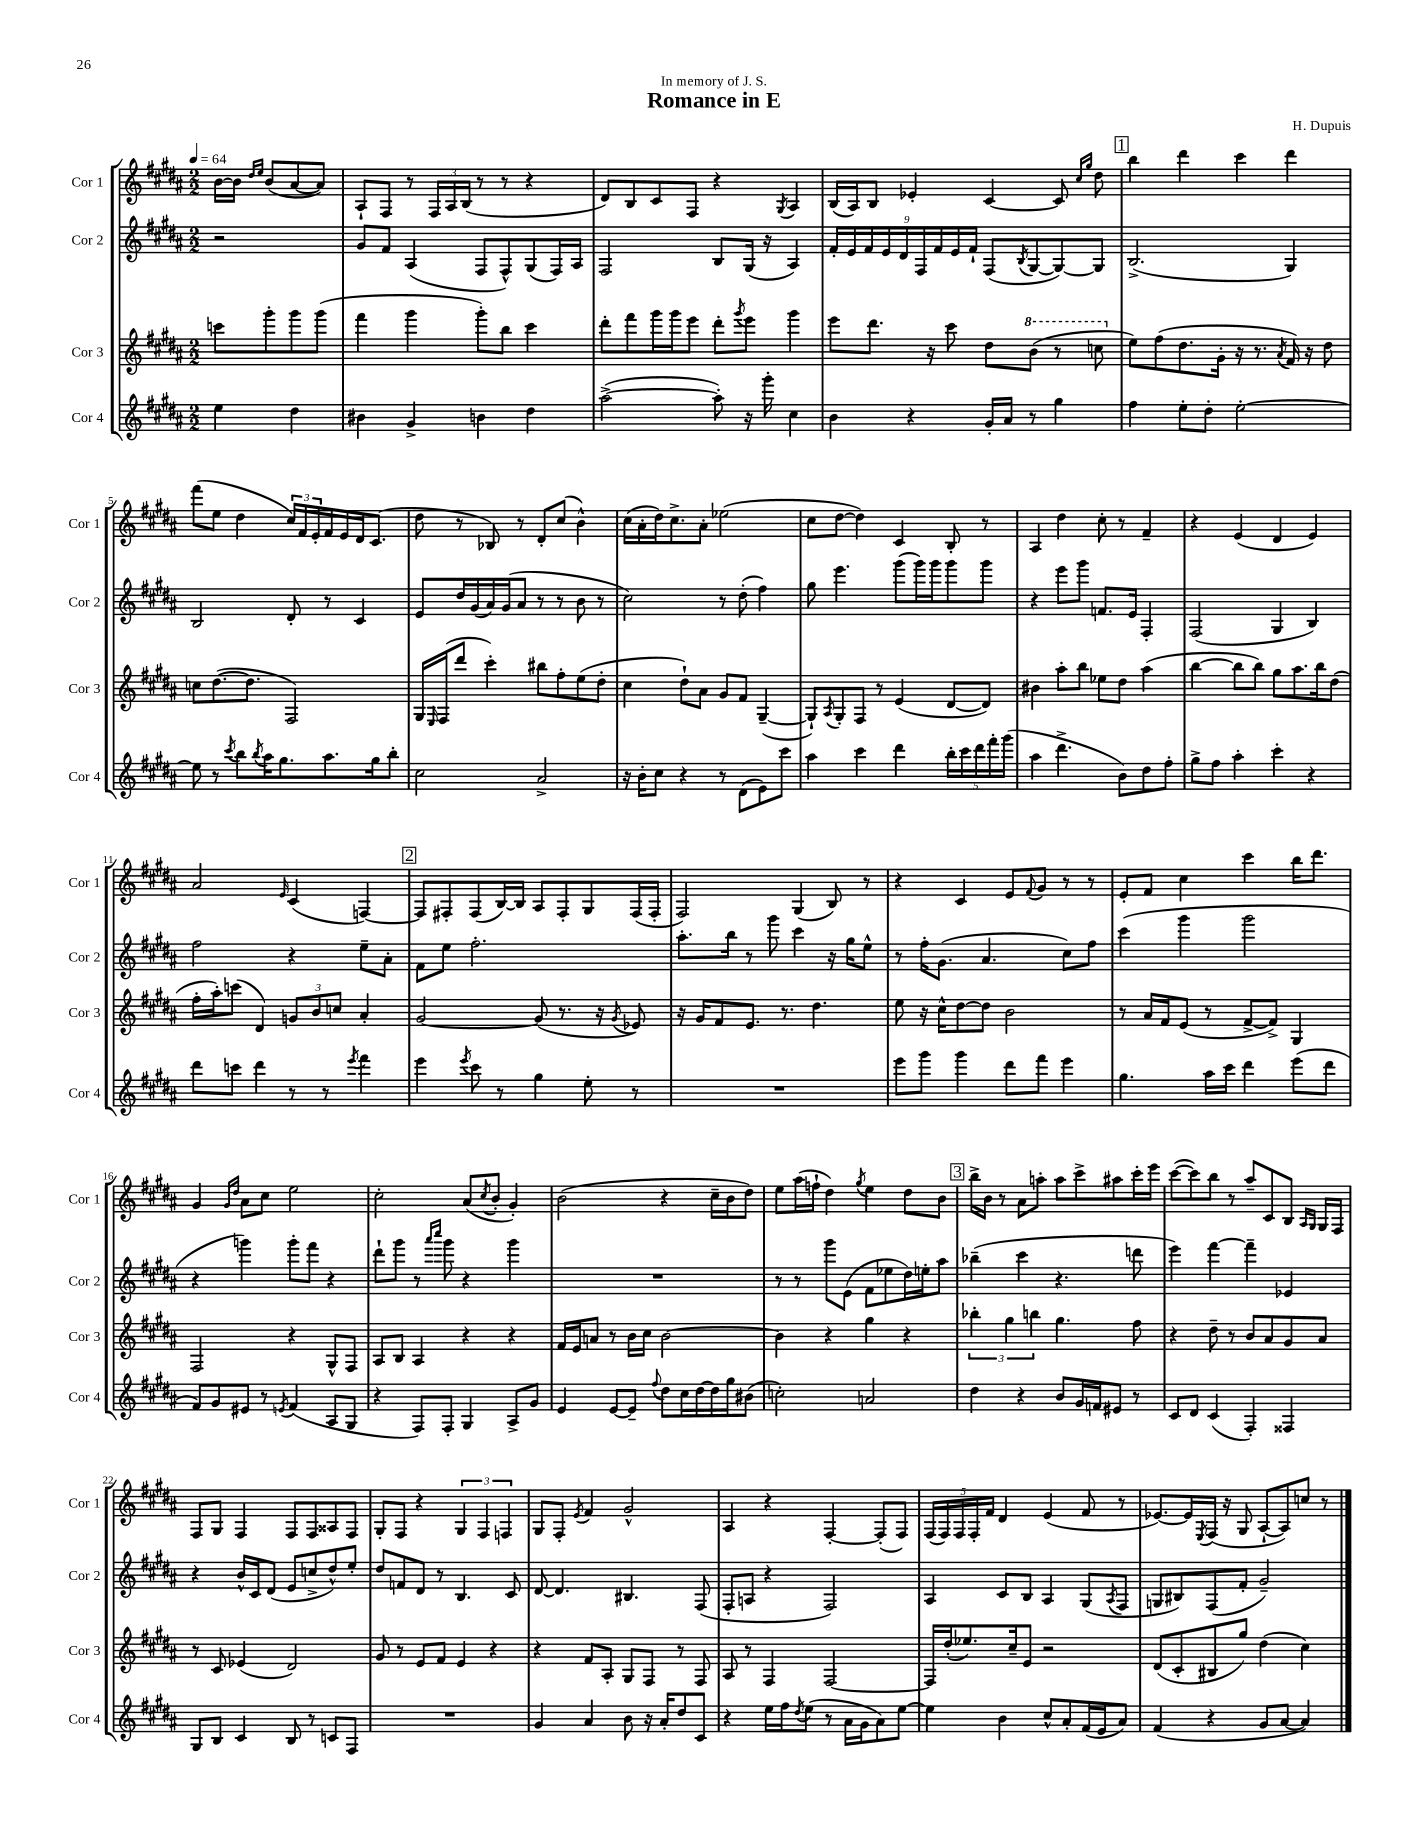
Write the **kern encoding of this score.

**kern	**kern	**kern	**kern
*part4	*part3	*part2	*part1
*staff4	*staff3	*staff2	*staff1
*I"Cor 4	*I"Cor 3	*I"Cor 2	*I"Cor 1
*I'Cor 4	*I'Cor 3	*I'Cor 2	*I'Cor 1
*clefG2	*clefG2	*clefG2	*clefG2
*k[f#c#g#d#a#]	*k[f#c#g#d#a#]	*k[f#c#g#d#a#]	*k[f#c#g#d#a#]
*M2/2	*M2/2	*M2/2	*M2/2
*MM64	*MM64	*MM64	*MM64
=	=	=	=
4ee\	8cccn\L	2r	[16b\LL
.	.	.	16b\JJ]
.	.	.	16qqdd#/LL
.	.	.	16qqee/JJ
.	8ggg#'\	.	(8b/L
4dd#\	8ggg#\	.	[8a#/
.	(8ggg#\J	.	8a#/J])
=1	=1	=1	=1
4b#X\	4fff#\	8g#/L	8A#`/L
.	.	8f#/J	8F#/J
4g#^/	4ggg#\	(4A#/	8r
.	.	.	24F#/LL
.	.	.	24A#/
.	.	.	(24B/JJ
4bn\	8ggg#'\L)	8F#/L	8r
.	8bb\J	8F#^^/)	8r
4dd#\	4ccc#\	(8G#/	4r
.	.	16F#/L)	.
.	.	16A#/JJ	.
=2	=2	=2	=2
([2aa#^\	8ddd#'\L	2F#/	8d#/L)
.	8fff#\	.	8B/
.	16ggg#\L	.	8c#/
.	16ggg#\J	.	.
.	8eee\J	.	8F#/J
8aa#'\])	8ddd#'\L	8B/L	4r
.	8qggg#/	.	.
16r	8eee\J	(16G#/Jk	.
16ggg#'\	.	16r	.
.	.	.	8qG#/
4cc#\	4ggg#\	4A#/)	4A#/
=3	=3	=3	=3
4b\	8eee\L	18f#'/LL	(16B/LL
.	.	18e/	.
.	.	.	16A#/J)
.	.	18f#/	.
.	8.ddd#\J	.	8B/J
.	.	18e/	.
.	.	18d#/	.
4r	.	.	4e-X'/
.	.	18F#/	.
.	16r	.	.
.	.	18f#/	.
.	8ccc#\	.	.
.	.	18e/	.
.	.	18f#`/JJ	.
16g#'/LL	8dd#\L	(8F#/L	[4c#/
16a#/JJ	.	.	.
.	.	8qB/	.
*	*8va	*	*
8r	(8bb\J	[8G#/	.
4gg#\	8r	8G#/_)	8c#/]
.	.	.	16qqcc#/LL
.	.	.	16qqgg#/JJ
.	8cccn\	8G#/J]	8dd#\
!!LO:REH:place=s1:t=1
=4	=4	=4	=4
*	*X8va	*	*
4ff#\	8ee\L)	(2.B^/	4bb\
.	(8ff#\	.	.
8ee'\L	8.dd#\	.	4ddd#\
8dd#'\J	.	.	.
.	16g#'\Jk	.	.
[2ee'\	16r	.	4ccc#\
.	8.r	.	.
.	8qa#/	.	.
.	16f#/)	4G#/)	4ddd#\
.	16r	.	.
.	8dd#\	.	.
!!LO:LB:g=z
=5	=5	=5	=5
8ee\]	8ccn\L	2B/	(8fff#\L
8r	([8.dd#\	.	8ee\J
8qccc#/	.	.	.
8bb\L	.	.	4dd#\
.	8.dd#\J]	.	.
8qbb/	.	.	.
16aa#\K	.	.	.
8.gg#\	.	.	.
.	2F#/)	8d#'/	24cc#/LL)
.	.	.	24f#/
.	.	.	24e'/
8.aa#\	.	8r	16f#/
.	.	.	16e/
.	.	4c#/	16d#/J
16gg#\k	.	.	(8.c#/J
8bb'\J	.	.	.
=6	=6	=6	=6
2cc#\	16G#/LL	8e/L	8dd#\
.	16qqE/	.	.
.	(16F#/J	.	.
.	8ddd#/J	16dd#/L	8r
.	.	(16g#/	.
.	4ccc#'\)	16a#/)	8B-X/)
.	.	(16g#/J	.
.	.	8a#/J	8r
2a#^/	8bb#X\L	8r	8d#'/L
.	8ff#'\	8r	(8cc#/J
.	(8ee\	8b\	4b^^\)
.	8dd#'\J	8r	.
=7	=7	=7	=7
16r	4cc#\	2cc#\)	(16cc#\LL
16b'\KL	.	.	16a#'\
8cc#\J	.	.	16dd#\J)
.	.	.	8.cc#^\
4r	8dd#`\L)	.	.
.	8a#\J	.	8a#'\J
8r	8g#/L	8r	(2ee-X\
(8d#\L	8f#/J	(8dd#'\	.
8e\)	([4G#~/	4ff#\)	.
8ccc#\J	.	.	.
=8	=8	=8	=8
4aa#\	8G#`/L])	8gg#\	8cc#\L
.	8qA#/	.	.
.	8G#'/	4.eee\	[8dd#\J
4ccc#\	8F#/J	.	4dd#\])
.	8r	.	.
4ddd#\	(4e/	(8ggg#\L	4c#/
.	.	16ggg#\L)	.
.	.	16ggg#\J	.
20bb'\LL	[8d#/L	8ggg#\	8B'/
20ccc#\	.	.	.
20ddd#\	.	.	.
.	8d#/J])	8ggg#\J	8r
20fff#'\	.	.	.
(20ggg#\JJ	.	.	.
=9	=9	=9	=9
4aa#\	4b#X\	4r	4A#/
4.ddd#^\	8aa#'\L	8eee\L	4dd#\
.	8bb\J	8ggg#\J	.
.	8ee-X\L	8.fn/L	8cc#'\
8b\L)	8dd#\J	.	8r
.	.	16e/Jk	.
8dd#\	(4aa#\	4F#'/	4f#~/
8ff#'\J	.	.	.
=10	=10	=10	=10
8gg#^\L	[4bb\	(2F#/	4r
8ff#\J	.	.	.
4aa#'\	8bb\L]	.	(4e/
.	8bb\J)	.	.
4ccc#'\	8gg#\L	4G#/	4d#/
.	8.aa#\	.	.
4r	.	4B/)	4e/)
.	16bb\k	.	.
.	(8dd#\J	.	.
!!LO:LB:g=z
=11	=11	=11	=11
8ddd#\L	16ff#'\LL	2ff#\	2a#/
.	16aa#'\J)	.	.
8cccn\J	(8cccn\J	.	.
4ddd#\	4d#/)	.	.
.	.	.	16qqe/
8r	12gn/L	4r	(4c#/
.	12b/	.	.
8r	.	.	.
.	12ccn/J	.	.
8qeee/	.	.	.
4fff#\	4a#'/	8ee~\L	[4Fn/)
.	.	8a#'\J	.
!!LO:REH:place=s1:t=2
=12	=12	=12	=12
4eee\	[2g#/	8f#\L	8F/L]
.	.	8ee\J	8F#X'/
8qeee/	.	.	.
8ccc#\	.	2.ff#'\	(8F#/
8r	.	.	[16B/L)
.	.	.	16B/JJ]
4gg#\	(8g#/]	.	8A#/L
.	8.r	.	8F#'/
8ee'\	.	.	8G#/
.	16r	.	.
.	8qg#/	.	.
8r	8e-X/)	.	(16F#/L
.	.	.	16F#'/JJ
=13	=13	=13	=13
1r	16r	8.aa#'\L	2F#/)
.	16g#/KL	.	.
.	8f#/	.	.
.	.	16bb\Jk	.
.	8.e/J	8r	.
.	.	8ggg#\	.
.	8.r	.	.
.	.	4ccc#\	(4G#/
.	4.dd#\	.	.
.	.	16r	8B/)
.	.	16gg#\KL	.
.	.	8ee^^\J	8r
=14	=14	=14	=14
8eee\L	8ee\	8r	4r
8ggg#\J	16r	16ff#'\KL	.
.	16cc#^^\KL	(8.g#\J	.
4ggg#\	[8dd#\	.	4c#/
.	8dd#\J]	4.a#/	.
8ddd#\L	2b\	.	8e/L
.	.	.	8qqf#/
8fff#\J	.	.	8g#/J
4eee\	.	8cc#\L)	8r
.	.	8ff#\J	8r
=15	=15	=15	=15
4.gg#\	8r	(4ccc#\	8e'/L
.	16a#/LL	.	8f#/J
.	16f#/J	.	.
.	(8e/J	4ggg#\	4cc#\
16aa#\LL	8r	.	.
16ccc#\JJ	.	.	.
4ddd#\	[8f#^/L	2ggg#\	4ccc#\
.	8f#^/J])	.	.
(8eee\L	4G#/	.	16bb\KL
.	.	.	8.ddd#\J
8ddd#\J	.	.	.
!!LO:LB:g=z
=16	=16	=16	=16
8f#/L)	2F#/	4r	4g#/
8g#/	.	.	.
.	.	.	16qqg#/LL
.	.	.	16qqdd#/JJ
8e#X/J	.	4gggn\)	8a#\L
8r	.	.	8cc#\J
8qen/	.	.	.
(4f#/	4r	8ggg'\L	2ee\
.	.	8fff#\J	.
8A#/L	8G#^^/L	4r	.
8G#/J	8F#/J	.	.
=17	=17	=17	=17
4r	8A#/L	8ddd#`\L	2cc#'\
.	8B/J	8ggg#\J	.
8F#/L)	4A#/	8r	.
.	.	16qqaaa#/LL	.
.	.	16qqcccc#/JJ	.
8F#'/J	.	8ggg#\	.
4G#/	4r	4r	(8a#/L
.	.	.	8qcc#/
.	.	.	8b'/J
8A#^/L	4r	4ggg#\	4g#'/)
8g#/J	.	.	.
=18	=18	=18	=18
4e/	16f#/LL	1r	(2b\
.	16e/J	.	.
.	8an/J	.	.
[8e/L	8r	.	.
8e~/J]	16b\LL	.	.
.	16cc#\JJ	.	.
8qqff#/	.	.	.
8dd#\L	[2b\	.	4r
16cc#\L	.	.	.
[16dd#\	.	.	.
16dd#\]	.	.	16cc#~\LL
16gg#\J	.	.	16b\J
(8b#X\J	.	.	8dd#\J)
=19	=19	=19	=19
2ccn'\)	4b\]	8r	8ee\L
.	.	8r	(16aa#\L
.	.	.	16ffn`\JJ
.	4r	8ggg#\L	4dd#\)
.	.	(8e\J	.
.	.	.	8qgg#/
2an/	4gg#\	8f#\L	4ee\
.	.	8ee-X\	.
.	4r	16dd#\L)	8dd#\L
.	.	16een'\J	.
.	.	8aa#\J	8b\J
!!LO:REH:place=s1:t=3
=20	=20	=20	=20
4dd#\	6bb-X'\	(4bb-X~\	16bb^\LL
.	.	.	16b\JJ
.	.	.	8r
.	6gg#\	.	.
4r	.	4ccc#\	8a#\L
.	6bbn\	.	.
.	.	.	8aan'\J
8b/L	4.gg#\	4.r	8aa\L
16g#/L	.	.	8ccc#^\
16fn/J	.	.	.
8e#X/J	.	.	8aa#X\
8r	8ff#\	8dddn\	16ccc#'\L
.	.	.	16eee\JJ
=21	=21	=21	=21
8c#/L	4r	4eee\)	([8ccc#\L
8d#/J	.	.	8ccc#\])
(4c#/	8dd#~\	[4fff#\	8bb\J
.	8r	.	8r
4F#'/)	8b/L	4fff#~\]	8aa#~/L
.	8a#/	.	8c#/
4F##X/	8g#/	4e-X/	8B/J
.	.	.	16qqA#/LL
.	.	.	16qqG#/JJ
.	8a#/J	.	16G#/LL
.	.	.	16F#/JJ
!!LO:LB:g=z
=22	=22	=22	=22
8G#/L	8r	4r	8F#/L
8B/J	8c#/	.	8G#/J
4c#/	(4e-X/	16b^^/LL	4F#/
.	.	16c#/J	.
.	.	(8d#/J	.
8B/	2d#/)	8e/L	8F#/L
8r	.	8ccn^/	8F#/
8cn/L	.	8dd#^^/)	8A##X/
8F#/J	.	8ee'/J	8F#/J
=23	=23	=23	=23
1r	8g#/	8dd#/L	8G#'/L
.	8r	8fn/	8F#/J
.	8e/L	8d#/J	4r
.	8f#/J	8r	.
.	4e/	4.B/	6G#/
.	.	.	6F#/
.	4r	.	.
.	.	.	6Fn/
.	.	8c#/	.
=24	=24	=24	=24
4g#/	4r	[8d#/	8G#/L
.	.	4.d#/]	8F#'/J
.	.	.	8qe/
4a#/	8f#/L	.	4f#/
.	8A#'/J	.	.
8b\	8G#/L	4.B#X/	2g#^^/
16r	8F#/J	.	.
16a#'/KL	.	.	.
8dd#/	8r	.	.
8c#/J	8F#/	(8F#/	.
=25	=25	=25	=25
4r	8A#/	8F#'/L	4A#/
.	8r	8An/J	.
16ee\LL	4F#/	4r	4r
16ff#\J	.	.	.
8qdd#/	.	.	.
(8ee\J	.	.	.
8r	[2F#/	2F#/)	[4F#'/
16a#\LL	.	.	.
16g#\J	.	.	.
8a#\)	.	.	(8F#'/L]
[8ee\J	.	.	8F#/J)
=26	=26	=26	=26
4ee\]	16F#/LL]	4A#/	(20F#/LL
.	.	.	20F#/)
.	(16dd#'/J	.	.
.	.	.	20F#/
.	8.ee-X/)	.	.
.	.	.	20F#'/
.	.	.	20f#/JJ
4b\	.	8c#/L	4d#/
.	16cc#~/k	.	.
.	8e/J	8B/J	.
8cc#^^/L	2r	4A#/	(4e/
8a#'/	.	.	.
(16f#/L	.	(8G#/L	8f#/
16e/J	.	.	.
.	.	8qA#/	.
8a#/J)	.	8F#/J	8r
=27	=27	=27	=27
(4f#/	(8d#/L	8Gn/L	[8.e-X/L)
.	8c#'/	8B#X/)	.
.	.	.	16e-/L]
.	.	.	8qE/
4r	8B#X/	(8F#/	(16F#/JJ
.	.	.	16r
.	8gg#/J)	8f#'/J	8G#/
8g#/L	(4dd#\	2g#~/)	[8A#`/L
[8a#/J	.	.	8A#/])
4a#/])	4cc#\)	.	8ccn/J
.	.	.	8r
==	==	==	==
*-	*-	*-	*-
